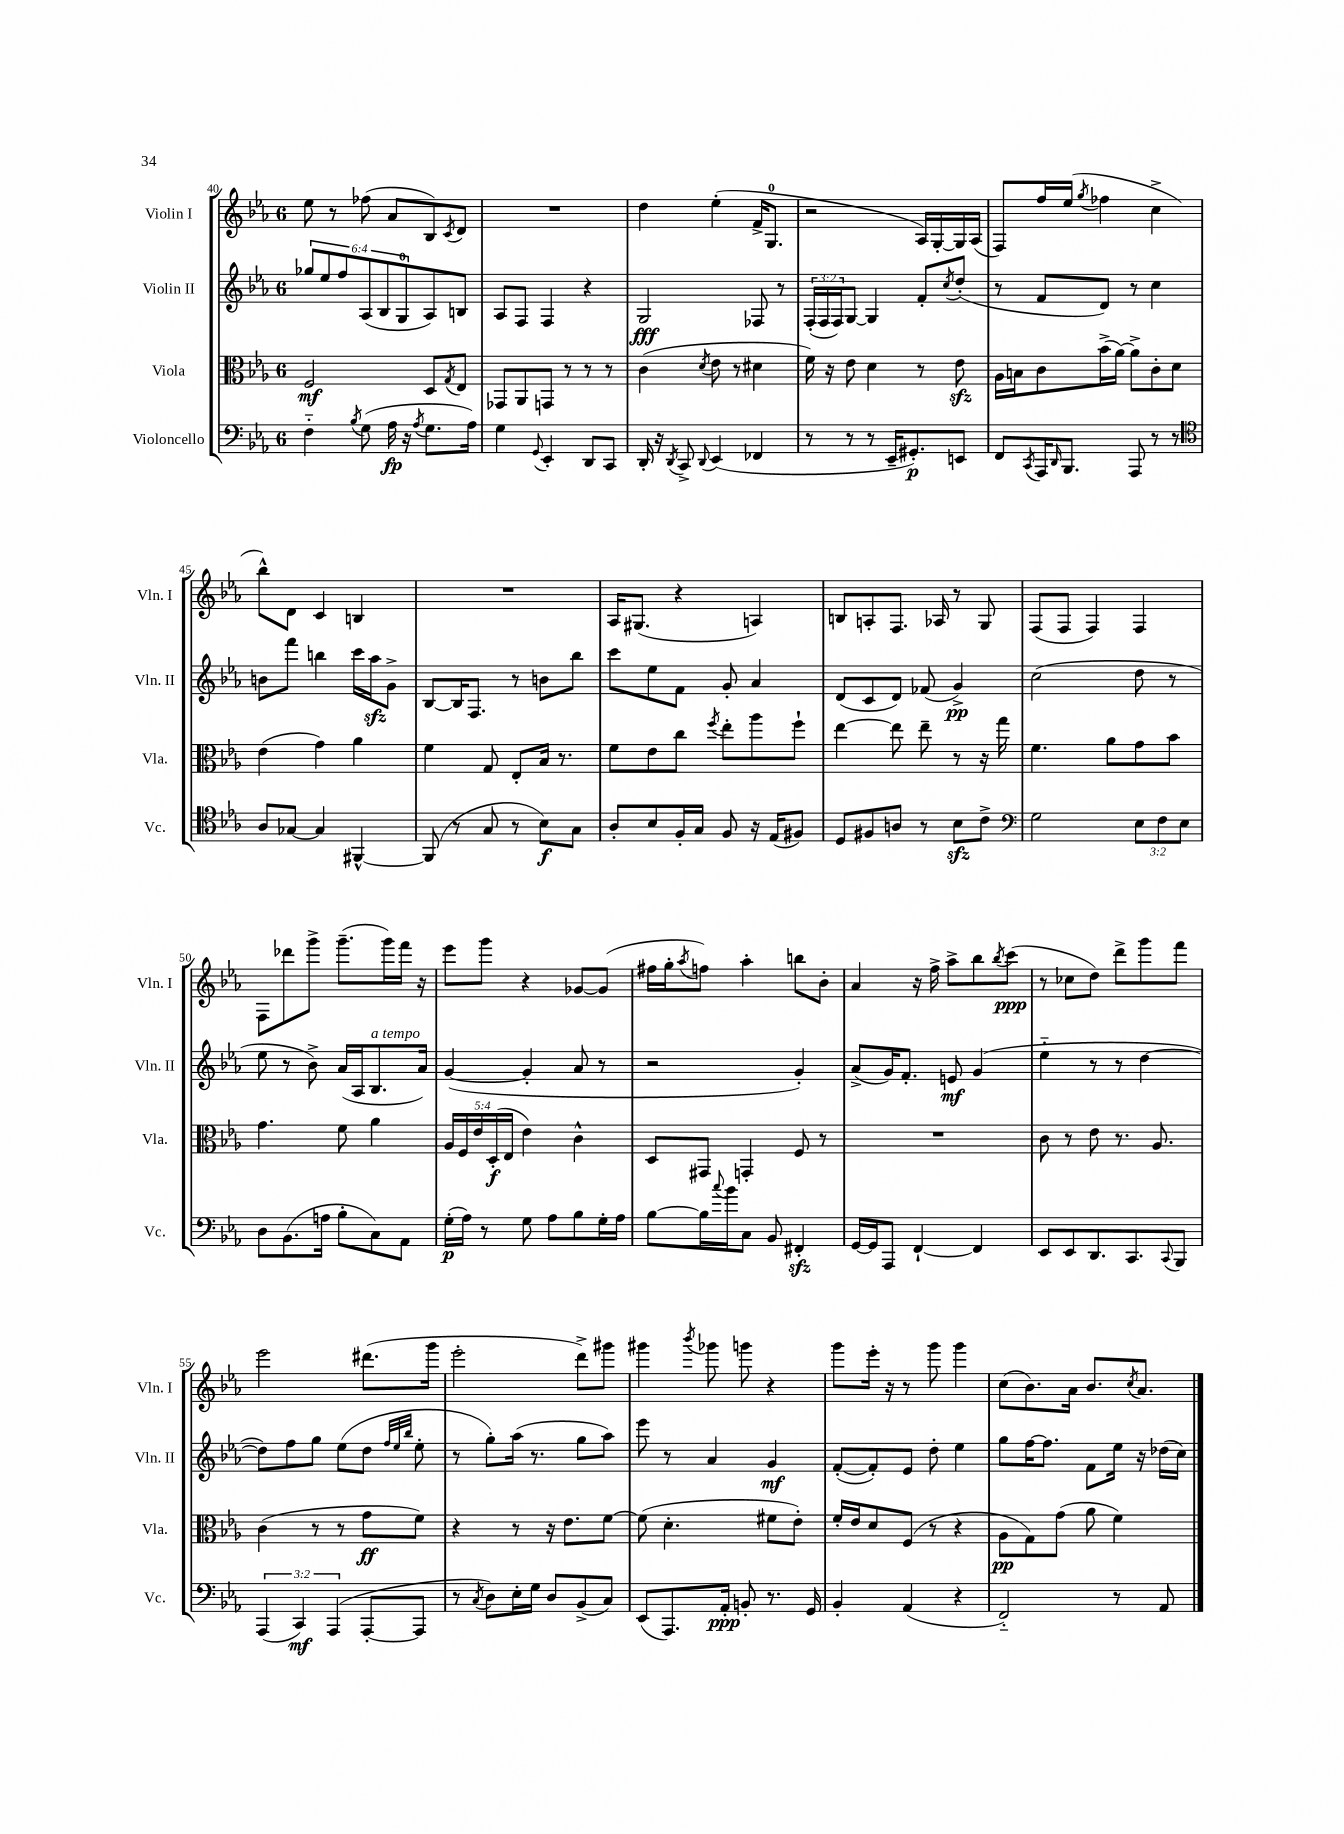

**kern	**dynam	**kern	**dynam	**kern	**dynam	**kern	**dynam
*part4	*part4	*part3	*part3	*part2	*part2	*part1	*part1
*staff4	*staff4	*staff3	*staff3	*staff2	*staff2	*staff1	*staff1
*I"Violoncello	*	*I"Viola	*	*I"Violin II	*	*I"Violin I	*
*I'Vc.	*	*I'Vla.	*	*I'Vln. II	*	*I'Vln. I	*
*clefF4	*	*clefC3	*	*clefG2	*	*clefG2	*
*k[b-e-a-]	*	*k[b-e-a-]	*	*k[b-e-a-]	*	*k[b-e-a-]	*
*M6/8	*	*M6/8	*	*M6/8	*	*M6/8	*
=40	=40	=40	=40	=40	=40	=40	=40
4F\	.	2F/	mf	12gg-X/L	.	8ee-\	.
.	.	.	.	12ee-/	.	.	.
.	.	.	.	.	.	8r	.
.	.	.	.	12ff/	.	.	.
8qB-/	.	.	.	.	.	.	.
(8G\	.	.	.	(12A-/	.	(8ff-X\	.
.	.	.	.	12B-/	.	.	.
16A-\	fp	.	.	.	.	8a-/L	.
.	.	.	.	12G/	.	.	.
16r	.	.	.	.	.	.	.
8qA-/	.	.	.	.	.	.	.
8.G\L	.	8D/L	.	8A-/)	.	8B-/)	.
.	.	8qG/	.	.	.	8qc/	.
.	.	8E-/J	.	8Bn/J	.	8d/J	.
16A-\Jk)	.	.	.	.	.	.	.
=41	=41	=41	=41	=41	=41	=41	=41
4G\	.	8GG-X/L	.	8A-/L	.	2.r	.
.	.	8AA-/	.	8F/J	.	.	.
8qqGG/	.	.	.	.	.	.	.
4EE-'/	.	8GGn/J	.	4F/	.	.	.
.	.	8r	.	.	.	.	.
8DD/L	.	8r	.	4r	.	.	.
8CC/J	.	8r	.	.	.	.	.
=42	=42	=42	=42	=42	=42	=42	=42
16DD'/	.	(4c\	.	2G/	fff	4dd\	.
16r	.	.	.	.	.	.	.
8qDD/	.	.	.	.	.	.	.
8CC^/	.	.	.	.	.	.	.
8qqDD/	.	8qd/	.	.	.	.	.
(4EE-/	.	8e-\	.	.	.	(4ee-'\	.
.	.	8r	.	.	.	.	.
4FF-X/	.	4d#X\	.	8F-X/	.	16f^/KL	.
.	.	.	.	.	.	8.G/J	.
.	.	.	.	8r	.	.	.
=43	=43	=43	=43	=43	=43	=43	=43
8r	.	16f\)	.	(24F'/LL	.	2r	.
.	.	.	.	24F/	.	.	.
.	.	16r	.	.	.	.	.
.	.	.	.	24F/J)	.	.	.
8r	.	8e-\	.	[8G/J	.	.	.
8r	.	4d\	.	4G/]	.	.	.
16EE-~/KL	.	.	.	.	.	.	.
8.GG#X'/)	p	.	.	.	.	.	.
.	.	8r	.	8f'/L	.	16A-/LL)	.
.	.	.	.	.	.	[16G'/	.
.	.	.	.	8qcc/	.	.	.
8EEn/J	.	8e-zz\	.	(8dd'/J	.	16G/]	.
.	.	.	.	.	.	(16A-/JJ	.
=44	=44	=44	=44	=44	=44	=44	=44
8FF/L	.	16A-\LL	.	8r	.	8F/L)	.
.	.	16Bn\J	.	.	.	.	.
8qCC/	.	.	.	.	.	.	.
16AAA-/K	.	8c\	.	8f/L	.	16ff/L	.
16qqDD/	.	.	.	.	.	.	.
8.BBB-/J	.	.	.	.	.	(16ee-/JJ	.
.	.	.	.	.	.	8qgg/	.
.	.	(16b-^\L	.	8d/J)	.	4ff-X\	.
.	.	[16a-\JJ)	.	.	.	.	.
8AAA-/	.	8a-^\L]	.	8r	.	.	.
8r	.	8c'\	.	4cc\	.	4cc^\	.
8r	.	8d\J	.	.	.	.	.
!!LO:LB:g=z
=45	=45	=45	=45	=45	=45	=45	=45
*clefC4	*	*	*	*	*	*	*
8A-/L	.	(4e-\	.	8bn\L	.	8bb-^^\L)	.
[8G-X/J	.	.	.	8fff\J	.	8d\J	.
4G-/]	.	4g\)	.	4bbn\	.	4c/	.
[4FF#X^^/	.	4a-\	.	16ccc\LL	.	4Bn/	.
.	.	.	.	16aa-zz\J	.	.	.
.	.	.	.	8g^\J	.	.	.
=46	=46	=46	=46	=46	=46	=46	=46
(8FF#/]	.	4f\	.	[8B-/L	.	2.r	.
8r	.	.	.	16B-/K]	.	.	.
.	.	.	.	8.F/J	.	.	.
8G/	.	8G/	.	.	.	.	.
8r	.	8E-'/L	.	8r	.	.	.
8B-\L)	f	16B-/Jk	.	8bn\L	.	.	.
.	.	8.r	.	.	.	.	.
8G\J	.	.	.	8bb-\J	.	.	.
=47	=47	=47	=47	=47	=47	=47	=47
8A-'/L	.	8f\L	.	8ccc\L	.	16A-/KL	.
.	.	.	.	.	.	(8.G#X/J	.
8B-/	.	8e-\	.	8ee-\	.	.	.
16F'/L	.	8cc\J	.	8f\J	.	4r	.
16G/JJ	.	.	.	.	.	.	.
.	.	8qff/	.	.	.	.	.
8F/	.	8ee-'\L	.	8g'/	.	.	.
16r	.	8aa-\	.	4a-/	.	4An/)	.
(16E-/KL	.	.	.	.	.	.	.
8F#X/J)	.	8ff`\J	.	.	.	.	.
=48	=48	=48	=48	=48	=48	=48	=48
8D/L	.	[4ee-\	.	(8d/L	.	8Bn/L	.
8F#X/	.	.	.	8c/	.	8An'/	.
8An/J	.	8ee-\]	.	8d/J)	.	8.F/J	.
8r	.	8ee-~\	.	(8f-X/	.	.	.
.	.	.	.	.	.	16A-X/	.
8B-zz\L	.	8r	.	4g^/)	pp	8r	.
8c^\J	.	16r	.	.	.	8G/	.
.	.	16gg\	.	.	.	.	.
=49	=49	=49	=49	=49	=49	=49	=49
*clefF4	*	*	*	*	*	*	*
2G\	.	4.f\	.	(2cc\	.	(8F/L	.
.	.	.	.	.	.	8F/J	.
.	.	.	.	.	.	4F/)	.
.	.	8a-\L	.	.	.	.	.
12E-\L	.	8g\	.	8dd\	.	4F/	.
12F\	.	.	.	.	.	.	.
.	.	8b-\J	.	8r	.	.	.
12E-\J	.	.	.	.	.	.	.
!!LO:LB:g=z
=50	=50	=50	=50	=50	=50	=50	=50
8D\L	.	4.g\	.	8ee-\	.	8F\L	.
(8.BB-\	.	.	.	8r	.	8ddd-X\	.
.	.	.	.	8b-^\)	.	8ggg^\J	.
16An\Jk	.	.	.	.	.	.	.
8B-'\L	.	8f\	.	(16a-/LL	.	(8.ggg~\L	.
.	.	.	.	16A-/J	.	.	.
!	!	!	!	!LO:TX:a:i:t=a tempo	!	!	!
8C\)	.	4a-\	.	8.B-/	.	.	.
.	.	.	.	.	.	16ggg\L)	.
8AA-\J	.	.	.	.	.	16fff\JJ	.
.	.	.	.	16a-/Jk)	.	16r	.
=51	=51	=51	=51	=51	=51	=51	=51
(16G'\LL	p	20A-/LL	.	([4g/	.	8eee-\L	.
.	.	20F/	.	.	.	.	.
16A-\JJ)	.	.	.	.	.	.	.
.	.	20e-/	.	.	.	.	.
8r	.	.	.	.	.	8ggg\J	.
.	.	(20D'/	f	.	.	.	.
.	.	20E-/JJ	.	.	.	.	.
8G\	.	4e-\)	.	4g'/]	.	4r	.
8A-\L	.	.	.	.	.	.	.
8B-\	.	4c^^\	.	8a-/	.	[8g-X/L	.
16G'\L	.	.	.	8r	.	(8g-/J]	.
16A-\JJ	.	.	.	.	.	.	.
=52	=52	=52	=52	=52	=52	=52	=52
[8B-\L	.	8D/L	.	2r	.	16ff#X\LL	.
.	.	.	.	.	.	16gg'\J	.
.	.	.	.	.	.	8qaa-/	.
16B-\L]	.	8GG#X/J	.	.	.	8ffn\J)	.
8qqcc/	.	.	.	.	.	.	.
16b-\J	.	.	.	.	.	.	.
8C\J	.	4GGn'/	.	.	.	4aa-'\	.
8BB-/	.	.	.	.	.	.	.
4FF#Xzz'/	.	8F/	.	4g'/)	.	8bbn\L	.
.	.	8r	.	.	.	8b-'\J	.
=53	=53	=53	=53	=53	=53	=53	=53
[16GG/LL	.	2.r	.	(8a-^/L	.	4a-/	.
16GG/J]	.	.	.	.	.	.	.
8AAA-/J	.	.	.	16g/K)	.	.	.
.	.	.	.	8.f'/J	.	.	.
[4FF`/	.	.	.	.	.	16r	.
.	.	.	.	.	.	16ff^\	.
.	.	.	.	8en/	mf	8aa-^\L	.
4FF/]	.	.	.	(4g/	.	8bb-\	.
.	.	.	.	.	.	8qbb-/	.
.	.	.	.	.	.	(8ccc\J	ppp
=54	=54	=54	=54	=54	=54	=54	=54
8EE-/L	.	8c\	.	4ee-\	.	8r	.
8EE-/	.	8r	.	.	.	8cc-X\L	.
8.DD/	.	8e-\	.	8r	.	8dd\J)	.
.	.	8.r	.	8r	.	8ddd^\L	.
8.CC/	.	.	.	.	.	.	.
.	.	.	.	[4dd\	.	8ggg\	.
.	.	8.A-/	.	.	.	.	.
8qqCC/	.	.	.	.	.	.	.
8BBB-/J	.	.	.	.	.	8fff\J	.
!!LO:LB:g=z
=55	=55	=55	=55	=55	=55	=55	=55
(6AAA-/	.	(4c\	.	8dd\L])	.	2eee-\	.
.	.	.	.	8ff\	.	.	.
6CC/)	mf	.	.	.	.	.	.
.	.	8r	.	8gg\J	.	.	.
(6AAA-/	.	.	.	.	.	.	.
.	.	8r	.	(8ee-\L	.	.	.
[8AAA-'/L	.	8g\L	ff	8dd\J	.	(8.ddd#X\L	.
.	.	.	.	32qqff/LLL	.	.	.
.	.	.	.	32qqee-/	.	.	.
.	.	.	.	32qqbb-/JJJ	.	.	.
8AAA-/J]	.	8f\J)	.	8ee-'\	.	.	.
.	.	.	.	.	.	16ggg\Jk	.
=56	=56	=56	=56	=56	=56	=56	=56
8r	.	4r	.	8r	.	2eee-'\	.
8qC/	.	.	.	.	.	.	.
8D\L)	.	.	.	8gg'\L)	.	.	.
16E-'\L	.	8r	.	(16aa-\Jk	.	.	.
16G\JJ	.	.	.	8.r	.	.	.
8D/L	.	16r	.	.	.	.	.
.	.	8.e-\L	.	.	.	.	.
(8BB-^/	.	.	.	8gg\L	.	8ddd^\L)	.
8C/J)	.	[8f\J	.	8aa-\J)	.	8ggg#X\J	.
=57	=57	=57	=57	=57	=57	=57	=57
(8EE-/L	.	(8f\]	.	8eee-\	.	4ggg#X\	.
8.AAA-/)	.	4.d'\	.	8r	.	.	.
.	.	.	.	.	.	8qbbb-/	.
.	.	.	.	4a-/	.	8ggg-X\	.
16AA-'/Jk	ppp	.	.	.	.	.	.
8BBn'/	.	.	.	.	.	8gggn\	.
8.r	.	8f#X\L	.	4g/	mf	4r	.
.	.	8e-'\J)	.	.	.	.	.
16GG/	.	.	.	.	.	.	.
=58	=58	=58	=58	=58	=58	=58	=58
4BB-'/	.	16f'/LL	.	([8f'/L	.	8ggg\L	.
.	.	16e-/J	.	.	.	.	.
.	.	8d/	.	8f'/])	.	16eee-'\Jk	.
.	.	.	.	.	.	16r	.
(4AA-/	.	(8F/J	.	8e-/J	.	8r	.
.	.	8r	.	8dd'\	.	8ggg\	.
4r	.	4r	.	4ee-\	.	4ggg\	.
=59	=59	=59	=59	=59	=59	=59	=59
2FF/)	.	8A-\L	pp	8gg\L	.	(8cc\L	.
.	.	8G\)	.	[16ff\K	.	8.b-\)	.
.	.	.	.	8.ff\J]	.	.	.
.	.	(8g\J	.	.	.	.	.
.	.	.	.	.	.	16a-\Jk	.
.	.	8a-\	.	8f\L	.	8.b-/L	.
8r	.	4f\)	.	16ee-\Jk	.	.	.
.	.	.	.	.	.	8qcc/	.
.	.	.	.	16r	.	8.a-/J	.
8AA-/	.	.	.	(16dd-X\LL	.	.	.
.	.	.	.	16cc\JJ)	.	.	.
==	==	==	==	==	==	==	==
*-	*-	*-	*-	*-	*-	*-	*-
